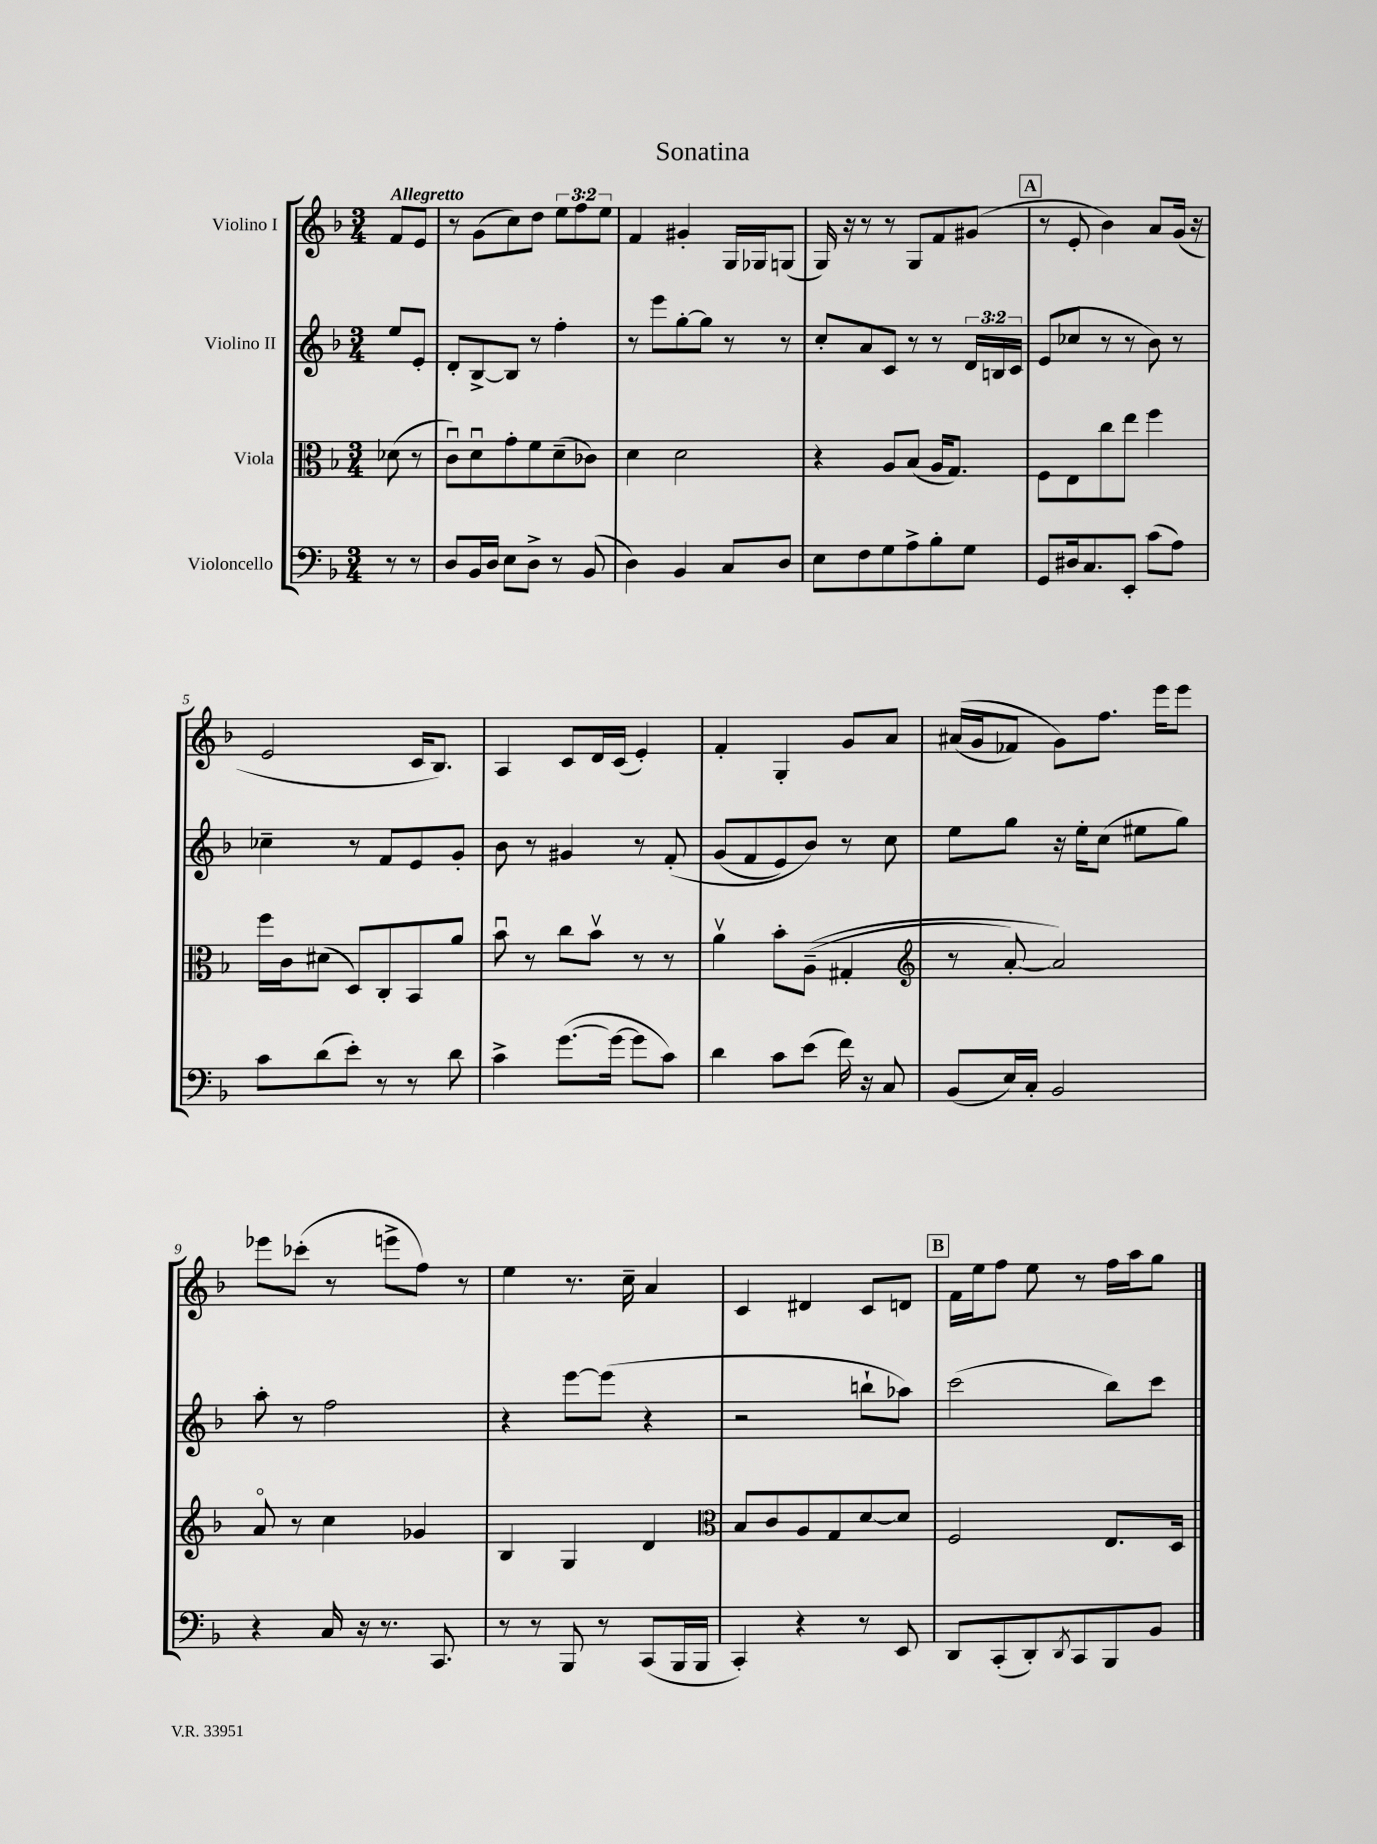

**kern	**kern	**kern	**kern
*staff4	*staff3	*staff2	*staff1
*clefF4	*clefC3	*clefG2	*clefG2
*k[b-]	*k[b-]	*k[b-]	*k[b-]
*M3/4	*M3/4	*M3/4	*M3/4
8r	(8d-	8ee	8f
8r	8r	8e'	8e
=	=	=	=
8D	8cu)	8d'	8r
16BB-	8du	[8B-^	(8g
16D	.	.	.
8E	8g'	8B-]	8cc)
8D^	8f	8r	8dd
8r	(8d~	4ff'	12ee
.	.	.	12ff
(8BB-	8c-)	.	.
.	.	.	12ee
=	=	=	=
4D)	4d	8r	4f
.	.	8eee	.
4BB-	2d	[8gg'	4g#'
.	.	8gg]	.
8C	.	8r	16G
.	.	.	16G-
8D	.	8r	(8G
=	=	=	=
8E	4r	8cc'	16G)
.	.	.	16r
8F	.	8a	8r
8G	8A	8c	8r
8A^	(8B-	8r	8G
8B-'	16A	8r	8f
.	8.G)	.	.
8G	.	24d	(8g#
.	.	24B	.
.	.	24c	.
=	=	=	=
8GG	8F	(8e	8r
16D#	8E	8cc-	8e'
8.C	.	.	.
.	8cc	8r	4b-)
8EE'	8ee	8r	.
(8c	4ff	8b-)	8a
8A)	.	8r	(16g
.	.	.	16r
=	=	=	=
8c	16ff	4cc-~	2e
.	16c	.	.
(8d	(8d#	.	.
8e')	8D)	8r	.
8r	8C'	8f	.
8r	8BB-	8e	16c
.	.	.	8.B-)
8d	8a	8g'	.
=	=	=	=
4c^	8b-u	8b-	4A
.	8r	8r	.
([8.g	8cc	4g#	8c
.	8b-v	.	16d
16g_	.	.	(16c
8g]	8r	8r	4e')
8c)	8r	&(8f'	.
=	=	=	=
4d	4av	(8g	4f'
.	.	8f	.
8c	8b-'	8e)	4G'
(8e	&((8A~	8b-&)	.
16f)	4G#'	8r	8g
16r	.	.	.
8C	.	8cc	8a
=	=	=	=
*	*clefG2	*	*
(8BB-	8r	8ee	&((16a#
.	.	.	16g
16E)	[8a')	8gg	8f-)
16C'	.	.	.
2BB-	2a]&)	16r	8g&)
.	.	16ee'	.
.	.	(8cc	8.ff
.	.	8ee#	.
.	.	.	16eee
.	.	8gg)	8eee
=	=	=	=
4r	8ao	8aa'	8eee-
.	8r	8r	(8ccc-'
16C	4cc	2ff	8r
16r	.	.	.
8.r	.	.	8eee^
.	4g-	.	8ff)
8.CC	.	.	.
.	.	.	8r
=	=	=	=
8r	4B-	4r	4ee
8r	.	.	.
8BBB-	4G	[8eee	8.r
8r	.	(8eee]	.
.	.	.	16cc~
(8CC	4d	4r	4a
16BBB-	.	.	.
16BBB-	.	.	.
=	=	=	=
*	*clefC3	*	*
4CC')	8B-	2r	4c
.	8c	.	.
4r	8A	.	4d#
.	8G	.	.
8r	[8d	8bb`	8c
8EE	8d]	8aa-)	8d
=	=	=	=
8DD	2F	(2ccc	16f
.	.	.	16ee
(8CC'	.	.	8ff
8DD')	.	.	8ee
8qDD	.	.	.
8CC	.	.	8r
8BBB-	8.E	8bb-)	16ff
.	.	.	16aa
8BB-	.	8ccc	8gg
.	16D	.	.
==	==	==	==
*-	*-	*-	*-
